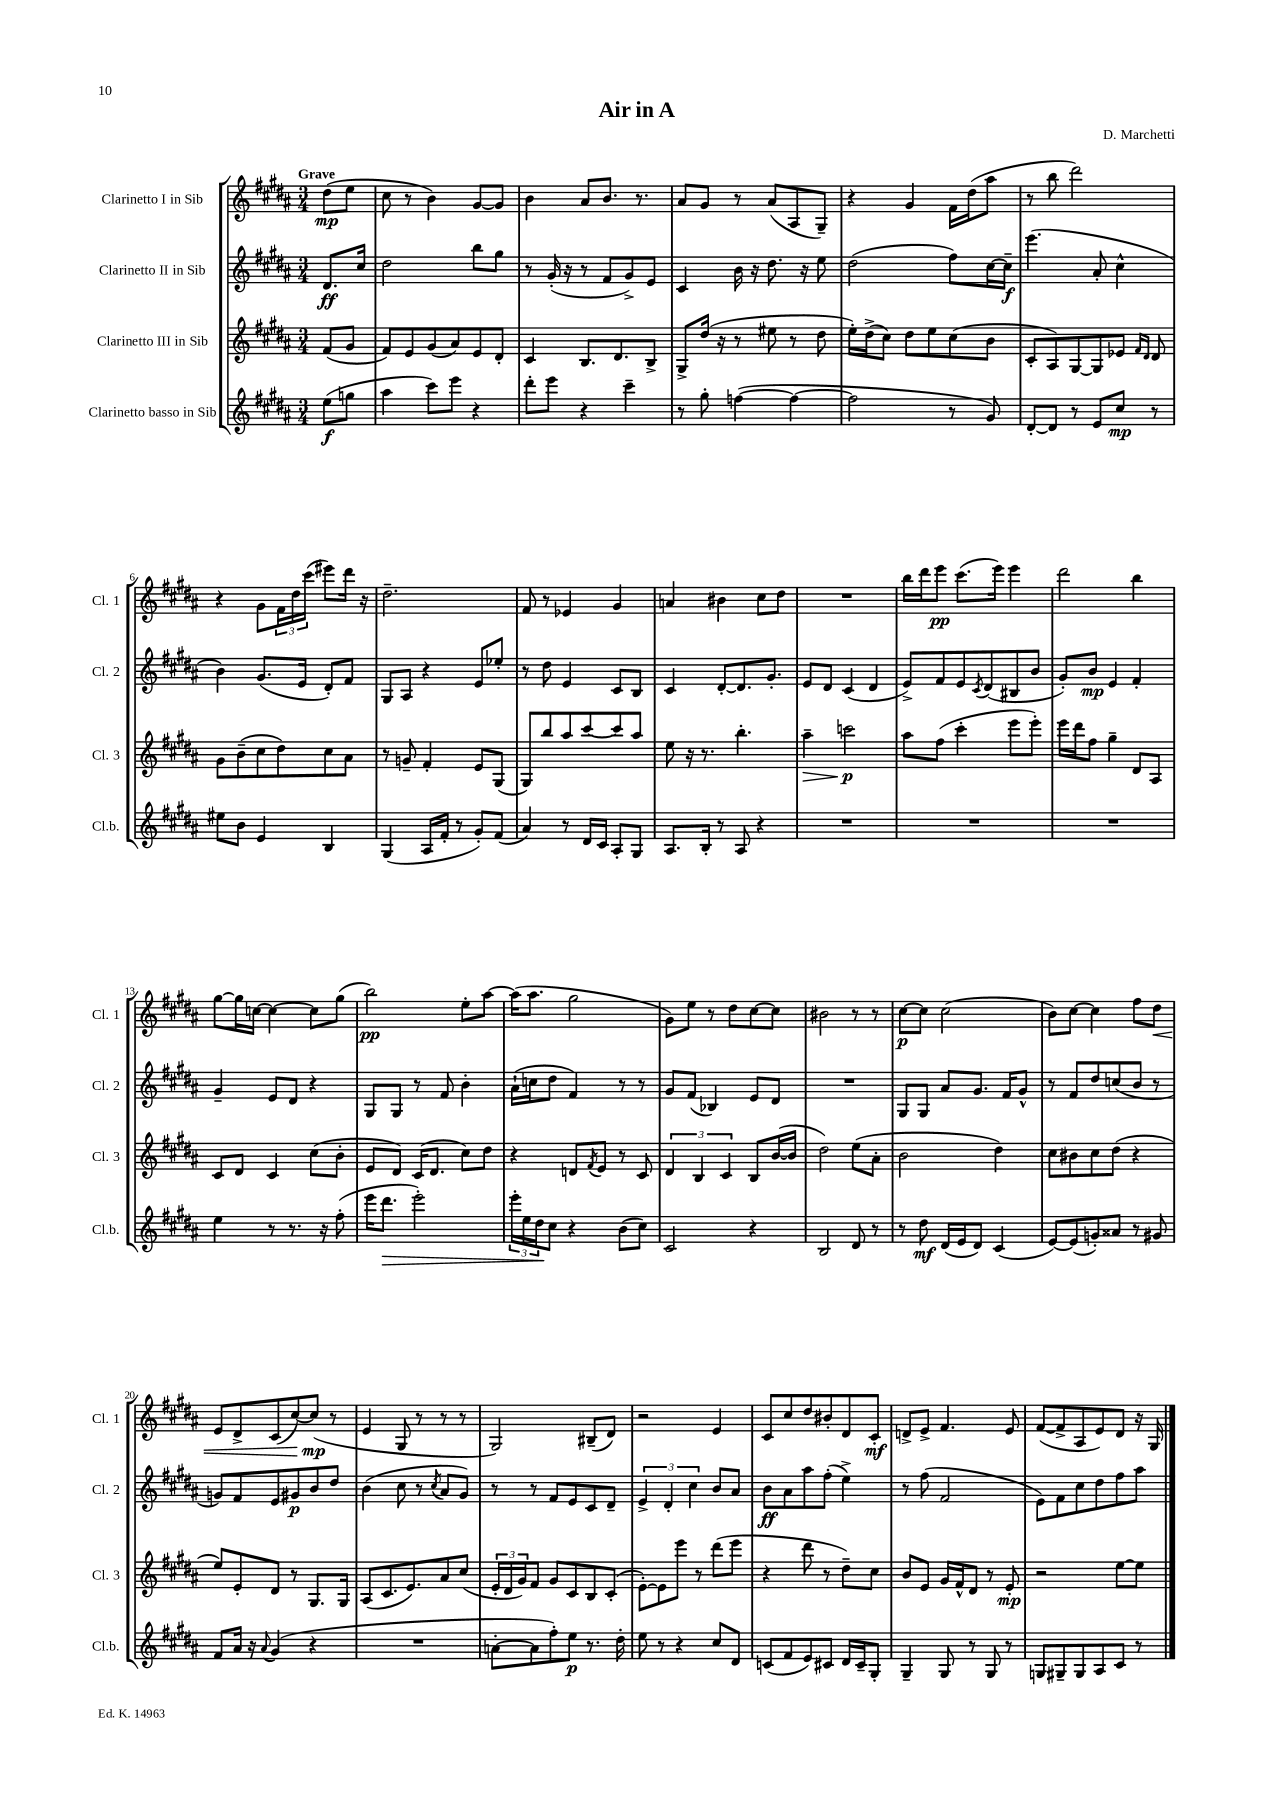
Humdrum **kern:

**kern	**dynam	**kern	**dynam	**kern	**dynam	**kern	**dynam
*part4	*part4	*part3	*part3	*part2	*part2	*part1	*part1
*staff4	*staff4	*staff3	*staff3	*staff2	*staff2	*staff1	*staff1
*I"Clarinetto basso in Sib	*	*I"Clarinetto III in Sib	*	*I"Clarinetto II in Sib	*	*I"Clarinetto I in Sib	*
*I'Cl.b.	*	*I'Cl. 3	*	*I'Cl. 2	*	*I'Cl. 1	*
*clefG2	*	*clefG2	*	*clefG2	*	*clefG2	*
*k[f#c#g#d#a#]	*	*k[f#c#g#d#a#]	*	*k[f#c#g#d#a#]	*	*k[f#c#g#d#a#]	*
*M3/4	*	*M3/4	*	*M3/4	*	*M3/4	*
=	=	=	=	=	=	=	=
!	!	!	!	!	!	!LO:TX:a:B:t=Grave	!
(8ee\L	f	(8f#/L	.	8.d#/L	ff	(8dd#\L	mp
8ggn\J	.	8g#/J	.	.	.	8ee\J	.
.	.	.	.	16cc#/Jk	.	.	.
=1	=1	=1	=1	=1	=1	=1	=1
4aa#\	.	8f#/L)	.	2dd#\	.	8cc#\	.
.	.	8e/	.	.	.	8r	.
8ccc#\L)	.	(8g#/	.	.	.	4b\)	.
8eee\J	.	8a#/)	.	.	.	.	.
4r	.	8e/	.	8bb\L	.	[8g#/L	.
.	.	8d#'/J	.	8gg#\J	.	8g#/J]	.
=2	=2	=2	=2	=2	=2	=2	=2
8ddd#'\L	.	4c#/	.	8r	.	4b\	.
8eee\J	.	.	.	(16g#'/	.	.	.
.	.	.	.	16r	.	.	.
4r	.	8.B/L	.	8r	.	8a#/L	.
.	.	.	.	8f#/L	.	8.b/J	.
.	.	8.d#/	.	.	.	.	.
4ccc#~\	.	.	.	8g#^/)	.	.	.
.	.	.	.	.	.	8.r	.
.	.	8B^/J	.	8e/J	.	.	.
=3	=3	=3	=3	=3	=3	=3	=3
8r	.	8G#^/L	.	4c#/	.	8a#/L	.
8gg#'\	.	(16dd#/Jk	.	.	.	8g#/J	.
.	.	16r	.	.	.	.	.
([4ffn\	.	8r	.	16b\	.	8r	.
.	.	.	.	16r	.	.	.
.	.	8ee#X\	.	8.dd#\	.	(8a#/L	.
4ff\_	.	8r	.	.	.	8A#/	.
.	.	.	.	16r	.	.	.
.	.	8dd#\	.	8ee\	.	8G#~/J)	.
=4	=4	=4	=4	=4	=4	=4	=4
2ff\]	.	16ee'\LL)	.	(2dd#\	.	4r	.
.	.	(16dd#^\J	.	.	.	.	.
.	.	8cc#\J)	.	.	.	.	.
.	.	8dd#\L	.	.	.	4g#/	.
.	.	8ee\	.	.	.	.	.
8r	.	(8cc#\	.	8ff#\L)	.	16f#\LL	.
.	.	.	.	.	.	(16dd#\J	.
8g#/)	.	8b\J	.	[16cc#\L	.	8aa#\J	.
.	.	.	.	16cc#~\JJ]	f	.	.
=5	=5	=5	=5	=5	=5	=5	=5
[8d#'/L	.	8c#'/L	.	(4.eee\	.	8r	.
8d#/J]	.	8A#/)	.	.	.	8bb\	.
8r	.	[8G#/	.	.	.	2ddd#\)	.
8e/L	.	8G#/]	.	8a#'/	.	.	.
8cc#/J	mp	8e-X/J	.	4cc#^^\	.	.	.
.	.	16qqf#/LL	.	.	.	.	.
.	.	16qqd#/JJ	.	.	.	.	.
8r	.	8d#/	.	.	.	.	.
!!LO:LB:g=z
=6	=6	=6	=6	=6	=6	=6	=6
8ee#X\L	.	8g#\L	.	4b\)	.	4r	.
8b\J	.	(8b~\	.	.	.	.	.
4e/	.	8cc#\	.	(8.g#/L	.	8g#\L	.
.	.	8dd#\)	.	.	.	24f#\L	.
.	.	.	.	.	.	24dd#\	.
.	.	.	.	16e/Jk	.	.	.
.	.	.	.	.	.	(24ccc#\JJ	.
4B/	.	8cc#\	.	8d#'/L)	.	8eee#X\L)	.
.	.	8a#\J	.	8f#/J	.	16ddd#\Jk	.
.	.	.	.	.	.	16r	.
=7	=7	=7	=7	=7	=7	=7	=7
(4G#/	.	8r	.	8G#/L	.	2.dd#~\	.
.	.	8gn~/	.	8A#/J	.	.	.
16A#/LL	.	4f#'/	.	4r	.	.	.
16f#'/JJ	.	.	.	.	.	.	.
8r	.	.	.	.	.	.	.
8g#'/L)	.	8e/L	.	8e/L	.	.	.
(8f#/J	.	(8G#/J	.	8ee-X'/J	.	.	.
=8	=8	=8	=8	=8	=8	=8	=8
4a#/)	.	8G#/L)	.	8r	.	8f#/	.
.	.	8bb/	.	8dd#\	.	8r	.
8r	.	8aa#/	.	4e/	.	4e-X/	.
16d#/LL	.	[8ccc#/	.	.	.	.	.
16c#/JJ	.	.	.	.	.	.	.
8A#'/L	.	8ccc#/]	.	8c#/L	.	4g#/	.
8G#/J	.	8aa#/J	.	8B/J	.	.	.
=9	=9	=9	=9	=9	=9	=9	=9
8.A#/L	.	8ee\	.	4c#/	.	4an/	.
.	.	16r	.	.	.	.	.
16B'/Jk	.	8.r	.	.	.	.	.
8r	.	.	.	[8d#'/L	.	4b#X\	.
8A#/	.	4.bb'\	.	8.d#/]	.	.	.
4r	.	.	.	.	.	8cc#\L	.
.	.	.	.	8.g#'/J	.	.	.
.	.	.	.	.	.	8dd#\J	.
=10	=10	=10	=10	=10	=10	=10	=10
!	!	!	!LO:HP:b	!	!	!	!
2.r	.	4aa#~\	>	8e/L	.	2.r	.
.	.	.	.	8d#/J	.	.	.
.	.	2cccn\	p	(4c#/	.	.	.
.	.	.	.	4d#/	.	.	.
.	.	.	]	.	.	.	.
=11	=11	=11	=11	=11	=11	=11	=11
2.r	.	8aa#\L	.	8e^/L)	.	16bb\LL	.
.	.	.	.	.	.	16ddd#\J	.
.	.	(8ff#\J	.	8f#/	.	8eee\J	pp
.	.	4ccc#'\	.	8e/	.	(8.ccc#\L	.
.	.	.	.	8qc#/	.	.	.
.	.	.	.	(8d#/	.	.	.
.	.	.	.	.	.	16eee\Jk)	.
.	.	8eee\L	.	8B#X/	.	4eee\	.
.	.	8eee'\J)	.	8b/J	.	.	.
=12	=12	=12	=12	=12	=12	=12	=12
2.r	.	16eee\LL	.	8g#'/L)	.	2ddd#\	.
.	.	16ddd#\J	.	.	.	.	.
.	.	8ff#\J	.	8b/J	mp	.	.
.	.	4gg#~\	.	4e/	.	.	.
.	.	8d#/L	.	4f#'/	.	4bb\	.
.	.	8A#/J	.	.	.	.	.
!!LO:LB:g=z
=13	=13	=13	=13	=13	=13	=13	=13
4ee\	.	8c#/L	.	4g#~/	.	[8gg#\L	.
.	.	8d#/J	.	.	.	16gg#\L]	.
.	.	.	.	.	.	[16ccn\JJ	.
8r	.	4c#/	.	8e/L	.	4cc\_	.
8.r	.	.	.	8d#/J	.	.	.
.	.	(8cc#\L	.	4r	.	8cc\L]	.
16r	.	.	.	.	.	.	.
(8ff#'\	.	8b'\J	.	.	.	(8gg#\J	.
=14	=14	=14	=14	=14	=14	=14	=14
16eee\KL	.	8e/L	.	8G#/L	.	2bb\)	pp
!	!LO:HP:b	!	!	!	!	!	!
8.ddd#\J	>	.	.	.	.	.	.
.	.	8d#/J)	.	8G#/J	.	.	.
2eee'\)	.	(16c#/KL	.	8r	.	.	.
.	.	8.d#/J	.	.	.	.	.
.	.	.	.	8f#/	.	.	.
.	.	8cc#\L)	.	4b'\	.	8ee'\L	.
.	.	8dd#\J	.	.	.	[8aa#\J	.
=15	=15	=15	=15	=15	=15	=15	=15
24eee'\LL	.	4r	.	(16a#`\LL	.	(16aa#\KL]	.
24ee\	.	.	.	.	.	.	.
.	.	.	.	16ccn\J	.	8.aa#\J	.
24dd#\J	.	.	.	.	.	.	.
8cc#\J	]	.	.	8dd#\J	.	.	.
4r	.	8dn/L	.	4f#/)	.	2gg#\	.
.	.	8qf#/	.	.	.	.	.
.	.	8e/J	.	.	.	.	.
(8b\L	.	8r	.	8r	.	.	.
8cc#\J)	.	8c#/	.	8r	.	.	.
=16	=16	=16	=16	=16	=16	=16	=16
2c#/	.	6d#/	.	8g#/L	.	8g#\L)	.
.	.	.	.	(8f#/J	.	8ee\J	.
.	.	6B/	.	.	.	.	.
.	.	.	.	4B-X/)	.	8r	.
.	.	6c#/	.	.	.	.	.
.	.	.	.	.	.	8dd#\L	.
4r	.	8B/L	.	8e/L	.	[8cc#\	.
.	.	([16b/L	.	8d#/J	.	8cc#\J]	.
.	.	16b/JJ]	.	.	.	.	.
=17	=17	=17	=17	=17	=17	=17	=17
2B/	.	2dd#\)	.	2.r	.	2b#X\	.
8d#/	.	(8ee\L	.	.	.	8r	.
8r	.	8a#'\J	.	.	.	8r	.
=18	=18	=18	=18	=18	=18	=18	=18
8r	.	2b\	.	8G#/L	.	[8cc#\L	p
8dd#\	mf	.	.	8G#/J	.	8cc#\J]	.
(16d#/LL	.	.	.	8a#/L	.	(2cc#\	.
16e/J	.	.	.	.	.	.	.
8d#/J)	.	.	.	8.g#/J	.	.	.
(4c#/	.	4dd#\)	.	.	.	.	.
.	.	.	.	16f#/KL	.	.	.
.	.	.	.	8g#^^/J	.	.	.
=19	=19	=19	=19	=19	=19	=19	=19
[8e/L)	.	8cc#\L	.	8r	.	8b\L)	.
(8e/]	.	8b#X\	.	8f#/L	.	[8cc#\J	.
8gn'/)	.	8cc#\	.	8dd#/	.	4cc#\]	.
8a##X/J	.	(8dd#\J	.	(8ccn/	.	.	.
8r	.	4r	.	8b/J	.	8ff#\L	.
!	!	!	!	!	!	!	!LO:HP:b
8g#X/	.	.	.	8r	.	8dd#\J	<
!!LO:LB:g=z
=20	=20	=20	=20	=20	=20	=20	=20
8f#/L	.	8ee/L)	.	8gn/L)	.	8e/L	.
16a#/Jk	.	8e'/	.	8f#/	.	8d#^/	.
16r	.	.	.	.	.	.	.
8qqa#/	.	.	.	.	.	.	.
(4g#/	.	8d#/J	.	8e/	.	(8c#/	.
.	.	8r	.	8g#X/	p	[8cc#/)	.
4r	.	8.G#/L	.	8b/	.	(8cc#/J]	mp
.	.	.	.	8dd#/J	.	8r	[
.	.	16G#/Jk	.	.	.	.	.
=21	=21	=21	=21	=21	=21	=21	=21
2.r	.	(8A#/L	.	(4b\	.	4e/	.
.	.	8.c#/	.	.	.	.	.
.	.	.	.	8cc#\	.	8G#/	.
.	.	8.e/)	.	.	.	.	.
.	.	.	.	8r	.	8r	.
.	.	.	.	8qcc#/	.	.	.
.	.	8a#/	.	8a#/L	.	8r	.
.	.	(8cc#/J	.	8g#/J)	.	8r	.
=22	=22	=22	=22	=22	=22	=22	=22
[8an'\L	.	24e'/LL	.	8r	.	2G#/)	.
.	.	24d#/	.	.	.	.	.
.	.	24g#/J)	.	.	.	.	.
8a\]	.	8f#/J	.	8r	.	.	.
8ff#'\)	.	8g#/L	.	8f#/L	.	.	.
8ee\J	p	8c#/	.	8e/	.	.	.
8.r	.	8B/	.	8c#/	.	(8B#X~/L	.
.	.	(8c#'/J	.	8d#~/J	.	8d#/J)	.
16dd#'\	.	.	.	.	.	.	.
=23	=23	=23	=23	=23	=23	=23	=23
8ee\	.	[8e'\L)	.	6e^/	.	2r	.
8r	.	8e\]	.	.	.	.	.
.	.	.	.	6d#'/	.	.	.
4r	.	8eee\J	.	.	.	.	.
.	.	.	.	6cc#\	.	.	.
.	.	8r	.	.	.	.	.
8cc#/L	.	(8ddd#\L	.	8b/L	.	4e/	.
8d#/J	.	8eee\J	.	8a#/J	.	.	.
=24	=24	=24	=24	=24	=24	=24	=24
(8cn/L	.	4r	.	8b\L	ff	8c#/L	.
8f#/	.	.	.	8a#\	.	8cc#/	.
8e/)	.	8ddd#\	.	8aa#\	.	8dd#/	.
8c#X/J	.	8r	.	(8ff#'\J	.	8b#X'/	.
16d#/LL	.	8dd#~\L)	.	4ee^\)	.	8d#/	.
16c#~/J	.	.	.	.	.	.	.
8G#'/J	.	8cc#\J	.	.	.	8c#'/J	mf
=25	=25	=25	=25	=25	=25	=25	=25
4G#~/	.	8b/L	.	8r	.	8dn^/L	.
.	.	8e/J	.	(8ff#\	.	8e^/J	.
8G#/	.	16g#/LL	.	2f#/	.	4.f#/	.
.	.	16f#^^/J	.	.	.	.	.
8r	.	8d#/J	.	.	.	.	.
8G#/	.	8r	.	.	.	.	.
8r	.	8e'/	mp	.	.	8e/	.
=26	=26	=26	=26	=26	=26	=26	=26
8Gn/L	.	2r	.	8e\L)	.	([8f#/L	.
8G#X~/	.	.	.	8f#\	.	8f#^/]	.
8G#/	.	.	.	8cc#\	.	8A#/	.
8A#/	.	.	.	8dd#\	.	8e/)	.
8c#/J	.	[8ee\L	.	8ff#\	.	8d#/J	.
8r	.	8ee\J]	.	8aa#\J	.	16r	.
.	.	.	.	.	.	16G#/	.
==	==	==	==	==	==	==	==
*-	*-	*-	*-	*-	*-	*-	*-
